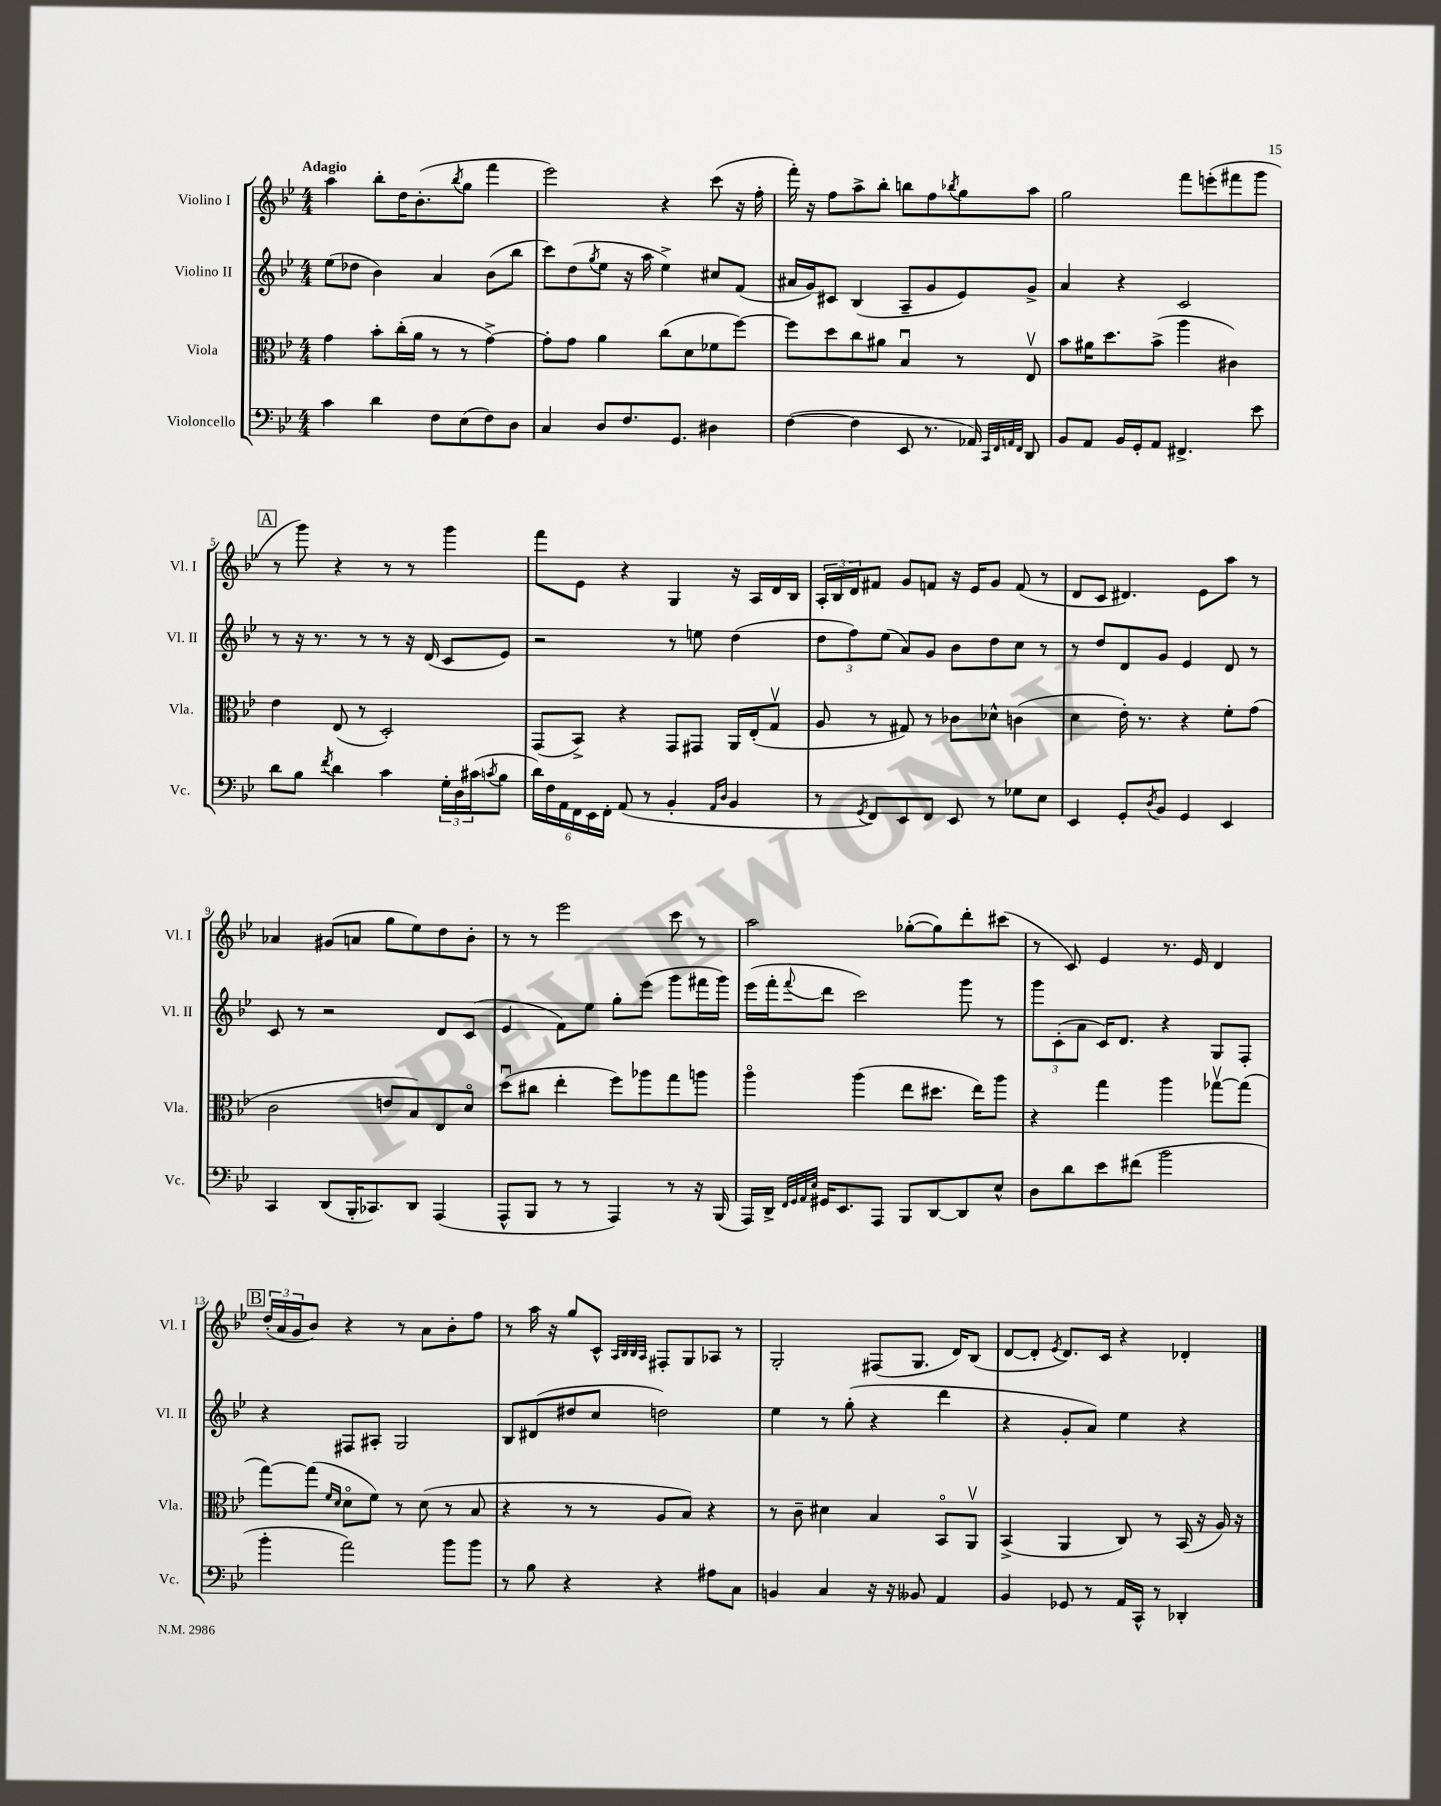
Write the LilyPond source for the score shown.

<<
\new StaffGroup <<
\new Staff = "s0" \with { instrumentName = "Violino I" shortInstrumentName = "Vl. I" } {
    \clef treble \key bes \major \numericTimeSignature \time 4/4 \tempo "Adagio"
    a''4 bes''8-. d''16 bes'8.-.( \acciaccatura { bes''8 } g''8 f'''4 |
    ees'''2) r4 c'''8( r16 f''16-. |
    f'''16-.) r16 f''8 a''8-> bes''8-. b''8 f''8 \acciaccatura { bes''8 } g''8 a''8 |
    g''2 f'''8 e'''8-.( fis'''8 g'''8 |
    \mark \markup { \box "A" } r8 g'''8) r4 r8 r8 g'''4 |
    f'''8 ees'8 r4 g4 r16 a16 d'16 bes16 |
    \tuplet 3/2 { a16-. bes16 d'16 } fis'8 g'8 f'8 r16 ees'16 g'8 f'8( r8 |
    d'8 c'8 dis'4.) ees'8 a''8 r8 |
    aes'4 gis'8( a'8 g''8 ees''8) d''8 bes'8-. |
    r8 r8 ees'''2 c'''8 r8 |
    a''2 ges''8~-.( ges''8) d'''8-. cis'''8( |
    r8 c'8) ees'4 r8. ees'16 d'4 |
    \mark \markup { \box "B" } \tuplet 3/2 { d''16-.( a'16 g'16 } bes'8) r4 r8 a'8 bes'8-. f''8 |
    r8 a''16 r16 g''8 c'8-^ \grace { a32 bes32 bes32 a32 } fis8-. g8 aes8 r8 |
    g2-. fis8( g8. d'16) bes8( |
    d'8~ d'8-. \acciaccatura { ees'8 } d'8.) c'16 r4 des'4-. \bar "|." |
}
\new Staff = "s1" \with { instrumentName = "Violino II" shortInstrumentName = "Vl. II" } {
    \clef treble \key bes \major \numericTimeSignature \time 4/4
    ees''8( des''8 bes'4) a'4 bes'8( bes''8 |
    c'''8) d''8( \acciaccatura { g''8 } ees''8 r16 a''16 ees''4->) cis''8 f'8( |
    ais'16 g'16) cis'8 bes4( a8-- g'8 ees'8) g'8-> |
    a'4 r4 c'2 |
    \mark \markup { \box "A" } r8 r16 r8. r8 r8 r16 d'16( c'8 ees'8) |
    r2 r8 e''8 d''4( |
    \tuplet 3/2 { d''8 f''8) ees''8( } a'8) g'8 bes'8 d''8 c''8 r8 |
    r8 d''8 d'8 g'8 ees'4 d'8 r8 |
    c'8 r8 r2 d'8 c'8( |
    ees'4 f'8) ees''8 g''8-. ees'''8( g'''8 fis'''16 g'''16) |
    ees'''16( f'''16-. \appoggiatura { f'''8 } d'''8 c'''2) g'''8 r8 |
    \tuplet 3/2 { g'''8 c'8-.( a'8 } c'16) d'8. r4 g8 f8-. |
    \mark \markup { \box "B" } r4 fis8 ais8-. g2 |
    bes8 dis'8( dis''8 c''8 d''2) |
    ees''4 r8 g''8-.( r4 d'''4 |
    r4 g'8-. a'8) ees''4 r4 \bar "|." |
}
\new Staff = "s2" \with { instrumentName = "Viola" shortInstrumentName = "Vla." } {
    \clef alto \key bes \major \numericTimeSignature \time 4/4
    g'4 bes'8-. c''16-.( a'16 r8 r8 g'4~->) |
    g'8-. g'8 a'4 c''8( d'8 fes'8 f''8~) |
    f''8 d''8 c''8 ais'8 bes4\downbow r8 ees8\upbow |
    bes'8 ais'16 d''8. bes'8->( a''4 cis'4) |
    \mark \markup { \box "A" } ees'4 ees8( r8 d2-.) |
    g,8( bes,8->) r4 g,8 gis,8 a,16 ees16-.( g8\upbow |
    a8 r8 gis8) r8 ces'8 des'8-^ c'4( |
    d'4 ees'16-.) r8. r4 f'8-. g'8( |
    c'2 e'8 bes8) ees8 d'8\flageolet |
    d''8\downbow( cis''8 ees''4-. f''8) aes''8 g''8 a''8 |
    a''4\flageolet a''4( ees''8 dis''8. ees''16) a''8 |
    r4 g''4 a''4 ges''8~\upbow ges''8( |
    \mark \markup { \box "B" } g''8~) g''8( \grace { f'16 d'16 } d'8\flageolet f'8) r8 d'8( r8 bes8 |
    r4 r8 r8 a8 bes8) r4 |
    r8 c'8-- dis'4 bes4 bes,8\flageolet a,8\upbow |
    bes,4->( a,4 c8) r8 bes,16( r16 a16) r16 \bar "|." |
}
\new Staff = "s3" \with { instrumentName = "Violoncello" shortInstrumentName = "Vc." } {
    \clef bass \key bes \major \numericTimeSignature \time 4/4
    c'4 d'4 f8 ees8( f8) d8 |
    c4 d8 f8. g,8. dis4 |
    f4~( f4 ees,8 r8. aes,16) \grace { c,32 f,32 a,32 f,32 } d,8 |
    bes,8 a,8 bes,16 g,16-. a,8 fis,4.-> ees'8 |
    \mark \markup { \box "A" } d'8 bes8 \acciaccatura { f'8 } d'4 c'4 \tuplet 3/2 { g16-. d16 cis'16( } \acciaccatura { c'8 } bes8 |
    \tuplet 6/4 { d'16) f16 a,16 f,16 ees,16 f,16-. } a,8( r8 bes,4-. \grace { a,16 d16 } bes,4 |
    r8 \acciaccatura { g,8 } f,8) ees,8 f,8 ees,8 r8 ges8 ees8 |
    ees,4 g,8-. \acciaccatura { d8 } bes,8 g,4 ees,4 |
    c,4 d,8( bes,,16-. ces,8.) d,8 a,,4( |
    a,,8-^ bes,,8 r8 r8 a,,4) r8 r16 bes,,16( |
    a,,16) d,16-> \grace { f,32 g,32 a,32 ees32 } gis,16 ees,8. a,,8 bes,,8 d,8~ d,8 ees8-^ |
    d8 d'8 ees'8 fis'8( bes'2 |
    \mark \markup { \box "B" } bes'4-. a'2) bes'8 bes'8 |
    r8 bes8 r4 r4 ais8 c8 |
    b,4 c4 r16 r16 beses,8 a,4 |
    bes,4 ges,8 r8 a,16 c,16-^ r8 des,4-. \bar "|." |
}
>>
>>
